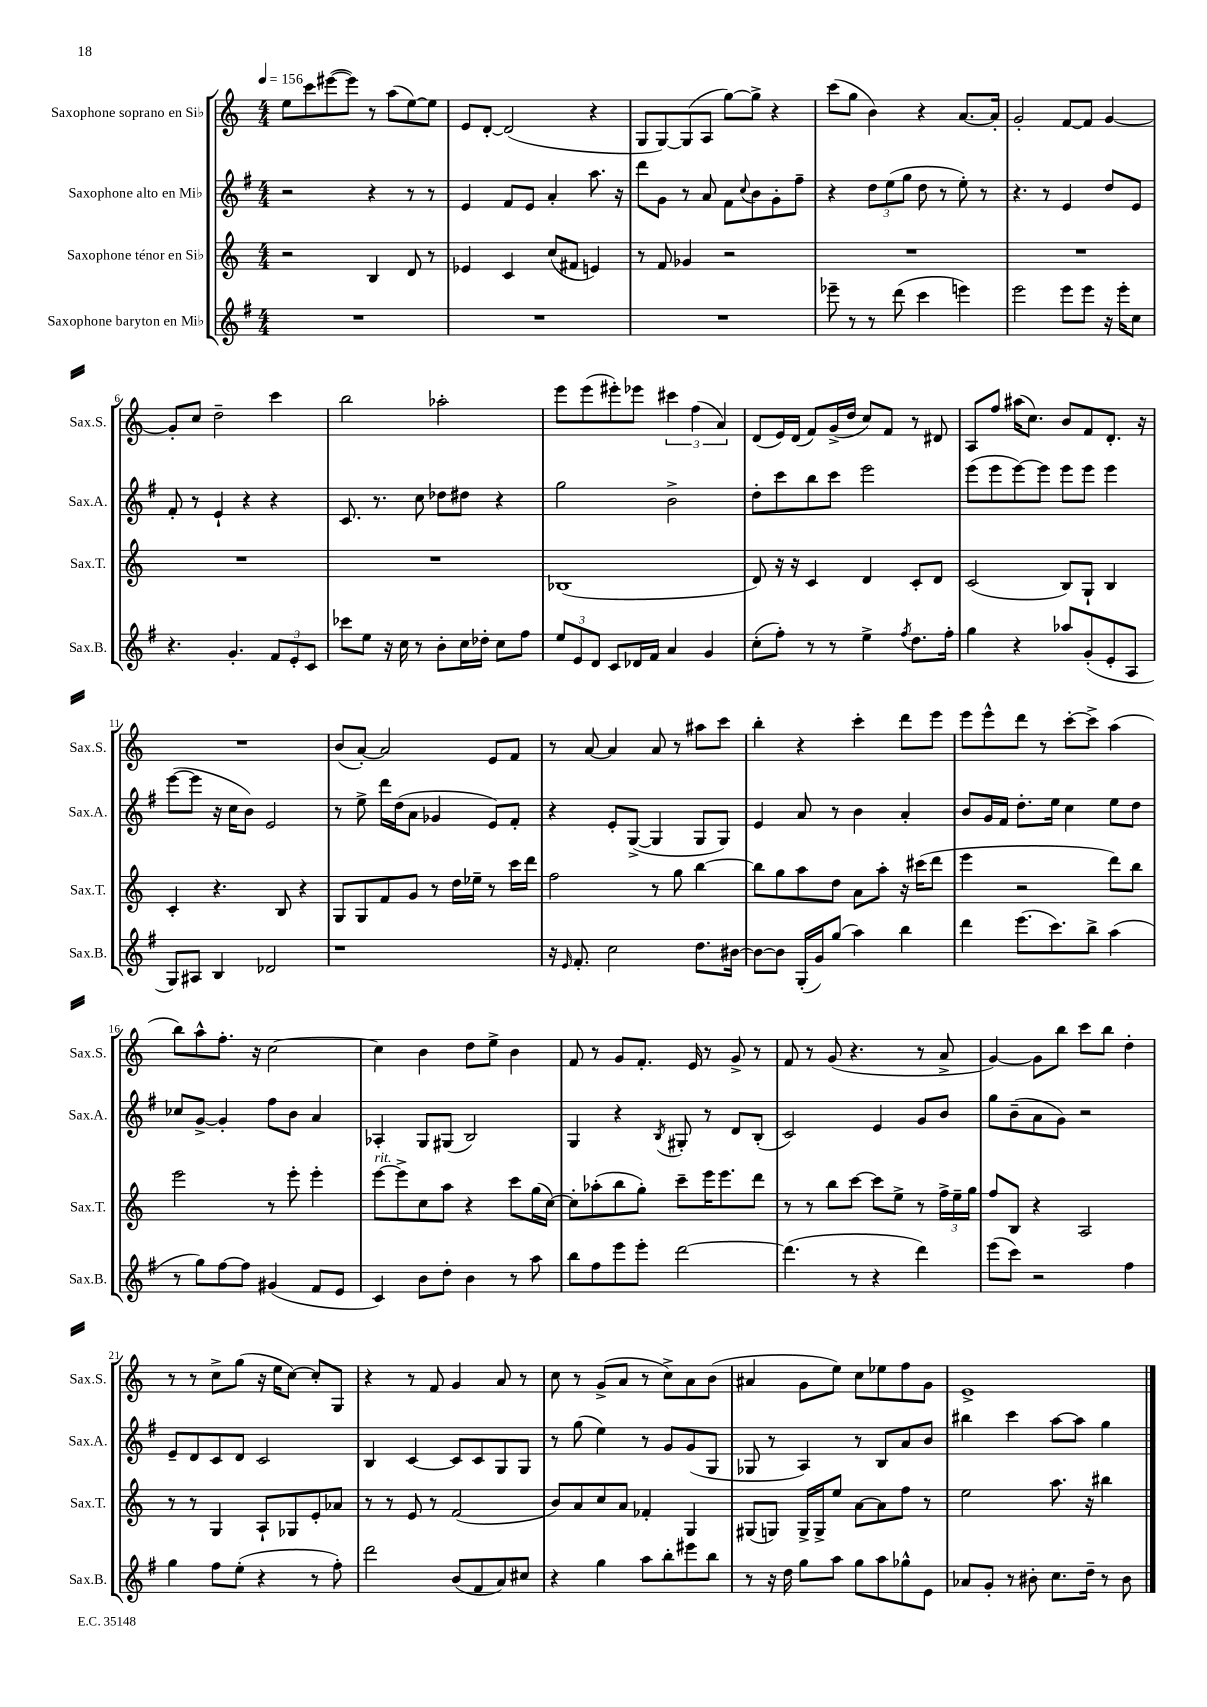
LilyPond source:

<<
\new StaffGroup <<
\new Staff = "s0" \with { instrumentName = "Saxophone soprano en Sib" shortInstrumentName = "Sax.S." } {
    \clef treble \key c \major \numericTimeSignature \time 4/4 \tempo 4 = 156
    e''8 c'''8 eis'''8~( eis'''8) r8 a''8( e''8~) e''8 |
    e'8 d'8~-. d'2( r4 |
    g8 g8~) g8( a8 g''8~) g''8-> r4 |
    c'''8( g''8 b'4) r4 a'8.~ a'16-. |
    g'2-. f'8~ f'8 g'4~ |
    g'8-. c''8 d''2-- c'''4 |
    b''2 aes''2-. |
    e'''8 e'''8( eis'''8-.) ees'''8 \tuplet 3/2 { cis'''4 f''4( a'4) } |
    d'8( e'16) d'16( f'8) g'16->( d''16 c''8) f'8 r8 dis'8 |
    a8 f''8 ais''16( c''8.) b'8 f'8 d'8.-. r16 |
    R1 |
    b'8( a'8~-.) a'2 e'8 f'8 |
    r8 a'8~ a'4 a'8 r8 ais''8 c'''8 |
    b''4-. r4 c'''4-. d'''8 e'''8 |
    e'''8 e'''8-^ d'''8 r8 c'''8~-. c'''8-> a''4( |
    b''8) a''8-^ f''8.-. r16 c''2~ |
    c''4 b'4 d''8 e''8-> b'4 |
    f'8 r8 g'8 f'8.-. e'16 r8 g'8-> r8 |
    f'8 r8 g'8( r4. r8 a'8-> |
    g'4~) g'8 b''8 c'''8 b''8 d''4-. |
    r8 r8 c''8-> g''8( r16 e''16 c''8~) c''8-. g8 |
    r4 r8 f'8 g'4 a'8 r8 |
    c''8 r8 g'8->( a'8 r8 c''8->) a'8 b'8( |
    ais'4 g'8 e''8) c''8 ees''8 f''8 g'8 |
    e'1-> \bar "|." |
}
\new Staff = "s1" \with { instrumentName = "Saxophone alto en Mib" shortInstrumentName = "Sax.A." } {
    \clef treble \key g \major \numericTimeSignature \time 4/4
    r2 r4 r8 r8 |
    e'4 fis'8 e'8 a'4-. a''8. r16 |
    d'''8 g'8 r8 a'8 fis'8 \appoggiatura { c''8 } b'8 g'8-. fis''8-- |
    r4 \tuplet 3/2 { d''8 e''8( g''8 } d''8 r8 e''8-.) r8 |
    r4. r8 e'4 d''8 e'8 |
    fis'8-. r8 e'4-! r4 r4 |
    c'8. r8. c''8 des''8 dis''8 r4 |
    g''2 b'2-> |
    d''8-. c'''8 b''8 c'''8 e'''2 |
    e'''8( e'''8 e'''8~) e'''8 e'''8 e'''8 e'''4 |
    e'''8~( e'''8 r16 c''16 b'8) e'2 |
    r8 e''8-> d'''16 d''16( a'8 ges'4 e'8) fis'8-. |
    r4 e'8-. g8~->( g4 g8 g8) |
    e'4 a'8 r8 b'4 a'4-. |
    b'8 g'16 fis'16 d''8.-. e''16 c''4 e''8 d''8 |
    ces''8 g'8~-> g'4-. fis''8 b'8 a'4 |
    aes4-. g8 gis8( b2) |
    g4 r4 \acciaccatura { b8 } gis8-. r8 d'8 b8-.( |
    c'2) e'4 g'8 b'8 |
    g''8 b'8--( a'8 g'8) r2 |
    e'8-- d'8 c'8 d'8 c'2 |
    b4 c'4~ c'8 c'8 g8 g8 |
    r8 g''8( e''4) r8 g'8 g'8( g8 |
    ges8 r8 a4) r8 b8 a'8 b'8 |
    bis''4 c'''4 a''8~ a''8 g''4 \bar "|." |
}
\new Staff = "s2" \with { instrumentName = "Saxophone ténor en Sib" shortInstrumentName = "Sax.T." } {
    \clef treble \key c \major \numericTimeSignature \time 4/4
    r2 b4 d'8 r8 |
    ees'4 c'4 c''8( fis'8 e'4) |
    r8 f'8 ges'4 r2 |
    R1 |
    R1 |
    R1 |
    R1 |
    bes1( |
    d'8) r16 r16 c'4 d'4 c'8-. d'8 |
    c'2( b8) g8-! b4 |
    c'4-. r4. b8 r4 |
    g8 g8 f'8 g'8 r8 d''16 ees''16-- r8 c'''16 d'''16 |
    f''2 r8 g''8 b''4~ |
    b''8 g''8 a''8 d''8 a'8 a''8-. r16 cis'''16( d'''8 |
    e'''4 r2 d'''8) b''8 |
    e'''2 r8 e'''8-. e'''4-. |
    e'''8~^\markup { \italic "rit." } e'''8-> c''8 a''8 r4 c'''8 g''16( c''16~) |
    c''8-. aes''8-.( b''8 g''8-.) c'''8-- e'''16 e'''8. d'''8 |
    r8 r8 b''8 c'''8~ c'''8 e''8-> r8 \tuplet 3/2 { f''16-> e''16-- g''16 } |
    f''8 b8 r4 a2 |
    r8 r8 g4 a8-! ges8 e'8-. aes'8 |
    r8 r8 e'8 r8 f'2( |
    b'8) a'8 c''8 a'8 fes'4-. g4 |
    gis8( g8) g16-> g16-> e''8 a'8~ a'8 f''8 r8 |
    e''2 a''8. r16 bis''4 \bar "|." |
}
\new Staff = "s3" \with { instrumentName = "Saxophone baryton en Mib" shortInstrumentName = "Sax.B." } {
    \clef treble \key g \major \numericTimeSignature \time 4/4
    R1 |
    R1 |
    R1 |
    ees'''8-- r8 r8 d'''8( c'''4 e'''4) |
    e'''2 e'''8 e'''8 r16 e'''16-. c''8 |
    r4. g'4.-. \tuplet 3/2 { fis'8 e'8-. c'8 } |
    ces'''8 e''8 r16 c''16 r8 b'8-. c''16 des''16-. c''8 fis''8 |
    \tuplet 3/2 { e''8 e'8 d'8 } c'8 des'16 fis'16 a'4 g'4 |
    c''8-.( fis''8-.) r8 r8 e''4-> \acciaccatura { fis''8 } d''8. fis''16-. |
    g''4 r4 aes''8 g'8-.( e'8-. a8 |
    g8) ais8 b4 des'2 |
    r1 |
    r16 \grace { e'16 } fis'8.-. c''2 d''8. bis'16~ |
    bis'8~ bis'8 g16-.( g'16) g''8( a''4) b''4 |
    d'''4 e'''8.( c'''8.) b''8-> a''4( |
    r8 g''8) fis''8~ fis''8 gis'4( fis'8 e'8 |
    c'4) b'8 d''8-. b'4 r8 a''8 |
    b''8 fis''8 e'''8 e'''8-. d'''2~ |
    d'''4.( r8 r4 d'''4) |
    e'''8( c'''8) r2 fis''4 |
    g''4 fis''8 e''8-.( r4 r8 fis''8-.) |
    d'''2 b'8( fis'8 a'8) cis''8 |
    r4 g''4 a''8 b''8-. eis'''8 b''8 |
    r8 r16 d''16 g''8 a''8 g''8 a''8 ges''8-^ e'8 |
    aes'8 g'8-. r8 bis'8-. c''8. d''16-- r8 bis'8 \bar "|." |
}
>>
>>
